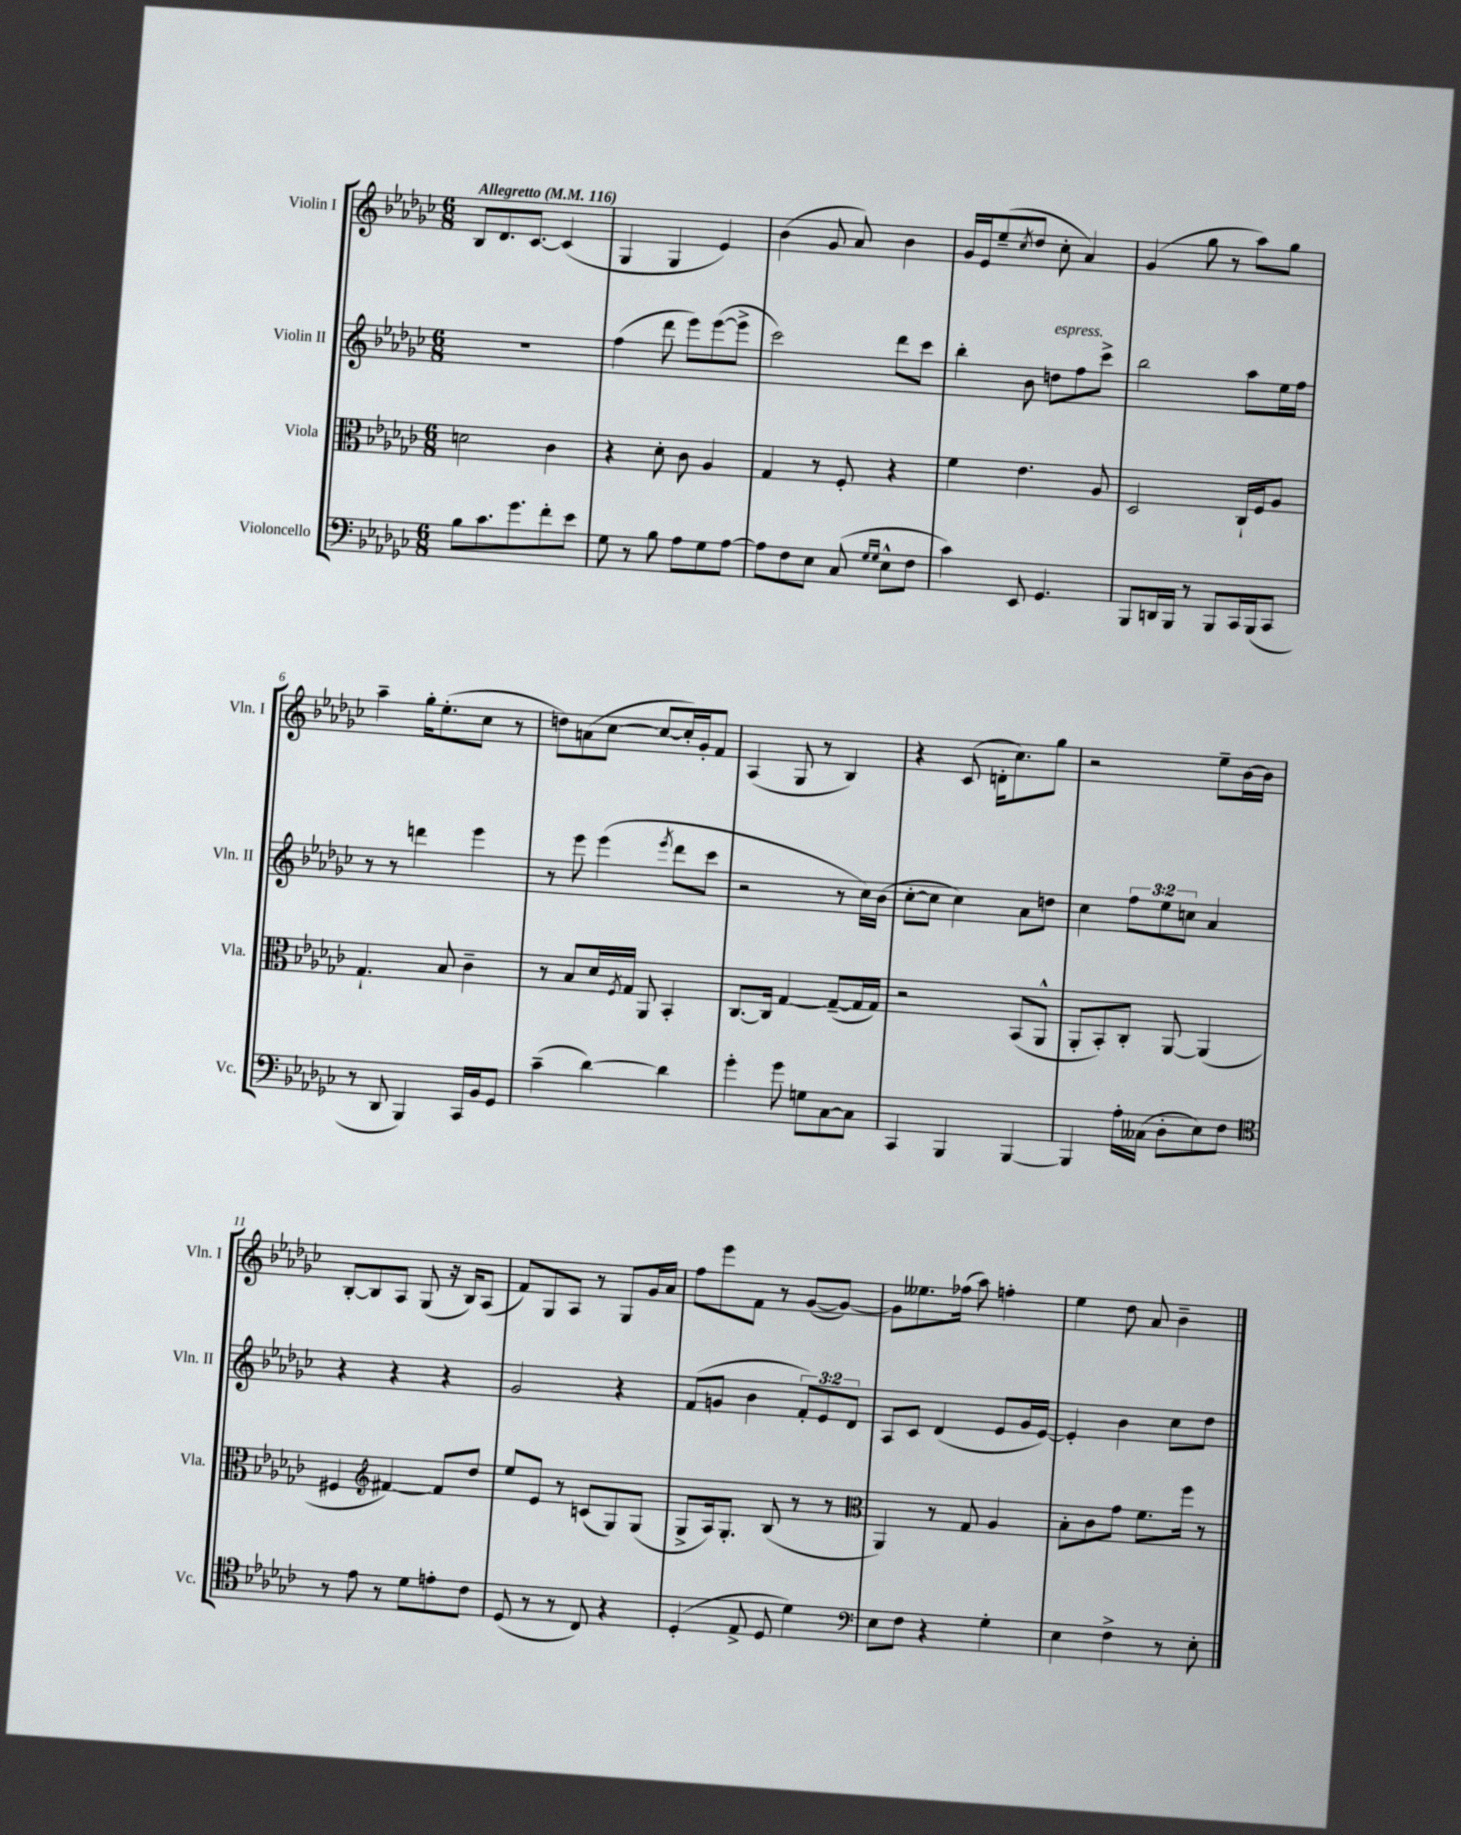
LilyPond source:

<<
\new StaffGroup <<
\new Staff = "s0" \with { instrumentName = "Violin I" shortInstrumentName = "Vln. I" } {
    \clef treble \key ges \major \numericTimeSignature \time 6/8 \tempo "Allegretto" 4 = 116
    bes8 des'8. ces'8.~ ces'4( |
    ges4 ges4 ees'4) |
    bes'4( ges'8 aes'8) bes'4 |
    ges'16 ees'16 ees''8--( \acciaccatura { ces''8 } des''8 ces''8-. aes'4) |
    ges'4( ges''8 r8 aes''8) ges''8 |
    aes''4-- ges''16-. ees''8.-.( ces''8 r8 |
    d''8) a'8( ces''8~ ces''8~ ces''16-.) ges'16-. f'8 |
    aes4( ges8 r8 bes4) |
    r4 ces'8( d'16-. ces''8.) ges''8 |
    r2 ees''8-- bes'16~ bes'16 |
    bes8~-. bes8 aes8 ges8( r16 bes16) aes8( |
    f'8) ges8 aes8 r8 ges8 ges'16 aes'16 |
    f''8 ees'''8 f'8 r8 ges'8~( ges'8~) |
    ges'8 eeses''8. fes''16( aes''8) f''4-. |
    ees''4 des''8 aes'8 bes'4-- \bar "|." |
}
\new Staff = "s1" \with { instrumentName = "Violin II" shortInstrumentName = "Vln. II" } {
    \clef treble \key ges \major \numericTimeSignature \time 6/8 \override Staff.TupletNumber.text = #tuplet-number::calc-fraction-text
    R2. |
    f''4( des'''8 ees'''8) ees'''8~( ees'''8-> |
    ces'''2) des'''8 ces'''8 |
    bes''4-. bes'8 d''8^\markup { \italic "espress." } f''8 ces'''8-> |
    bes''2 aes''8 ees''16 f''16 |
    r8 r8 d'''4 ees'''4 |
    r8 ees'''8 ees'''4( \acciaccatura { ees'''8 } des'''8 ces'''8 |
    r2 r8 ces''16) bes'16( |
    ces''8~-. ces''8 ces''4) aes'8 d''8 |
    ces''4 \tuplet 3/2 { f''8 ees''8 c''8 } aes'4 |
    r4 r4 r4 |
    ges'2 r4 |
    f'8( g'8 bes'4 \tuplet 3/2 { f'8-.) ees'8 des'8 } |
    aes8 ces'8 des'4( ees'8 ges'16 ees'16~) |
    ees'4-. bes'4 ces''8 des''8 \bar "|." |
}
\new Staff = "s2" \with { instrumentName = "Viola" shortInstrumentName = "Vla." } {
    \clef alto \key ges \major \numericTimeSignature \time 6/8
    d'2 ces'4 |
    r4 des'8-. ces'8 aes4 |
    ges4 r8 f8-. r4 |
    f'4 ees'4. aes8 |
    des2 ces16-! f16 aes8 |
    ges4.-! bes8 ces'4-- |
    r8 bes8 des'16 \acciaccatura { f8 } ges16 aes,8 bes,4-. |
    ces8.~ ces16 ges4~ ges8~--( ges16 ges16) |
    r2 bes,8( aes,8-^ |
    aes,8-. bes,8-.) ces8-. aes,8~ aes,4( |
    fis4 \clef treble fis'4~) fis'8 des''8 |
    ees''8 ees'8 r8 c'8( ges8) ges8( |
    ges8-> aes16) ges8.-. bes8( r8 r8 |
    \clef alto aes,4) r8 ges8 aes4 |
    bes8-. ces'8 ges'8 f'8. f''16 r8 \bar "|." |
}
\new Staff = "s3" \with { instrumentName = "Violoncello" shortInstrumentName = "Vc." } {
    \clef bass \key ges \major \numericTimeSignature \time 6/8
    bes8 ces'8. ges'8. f'8-. ees'8 |
    ges8 r8 bes8 aes8 ges8 aes8~ |
    aes8 f8 ees8 ces8( \grace { ges16 ges16 } ees8-^ f8 |
    ces'4) ees,8 ges,4. |
    bes,,8 d,16 bes,,16 r8 bes,,8 ces,16 bes,,16( ces,8 |
    r8 des,8 bes,,4) ces,16 bes,16 ges,8 |
    ces'4--( des'4~) des'4 |
    ges'4-. ges'8 g8 ces8~ ces8 |
    ces,4 bes,,4 bes,,4~ |
    bes,,4 aes16-. ceses16( des8-. ees8) f8 |
    \clef tenor r8 ees'8 r8 des'8 e'8-. ces'8 |
    des8( r8 r8 ces8) r4 |
    des4-.( ees8-> des8 des'4) |
    \clef bass ees8 f8 r4 ges4-. |
    ees4 f4-> r8 ees8-. \bar "|." |
}
>>
>>
